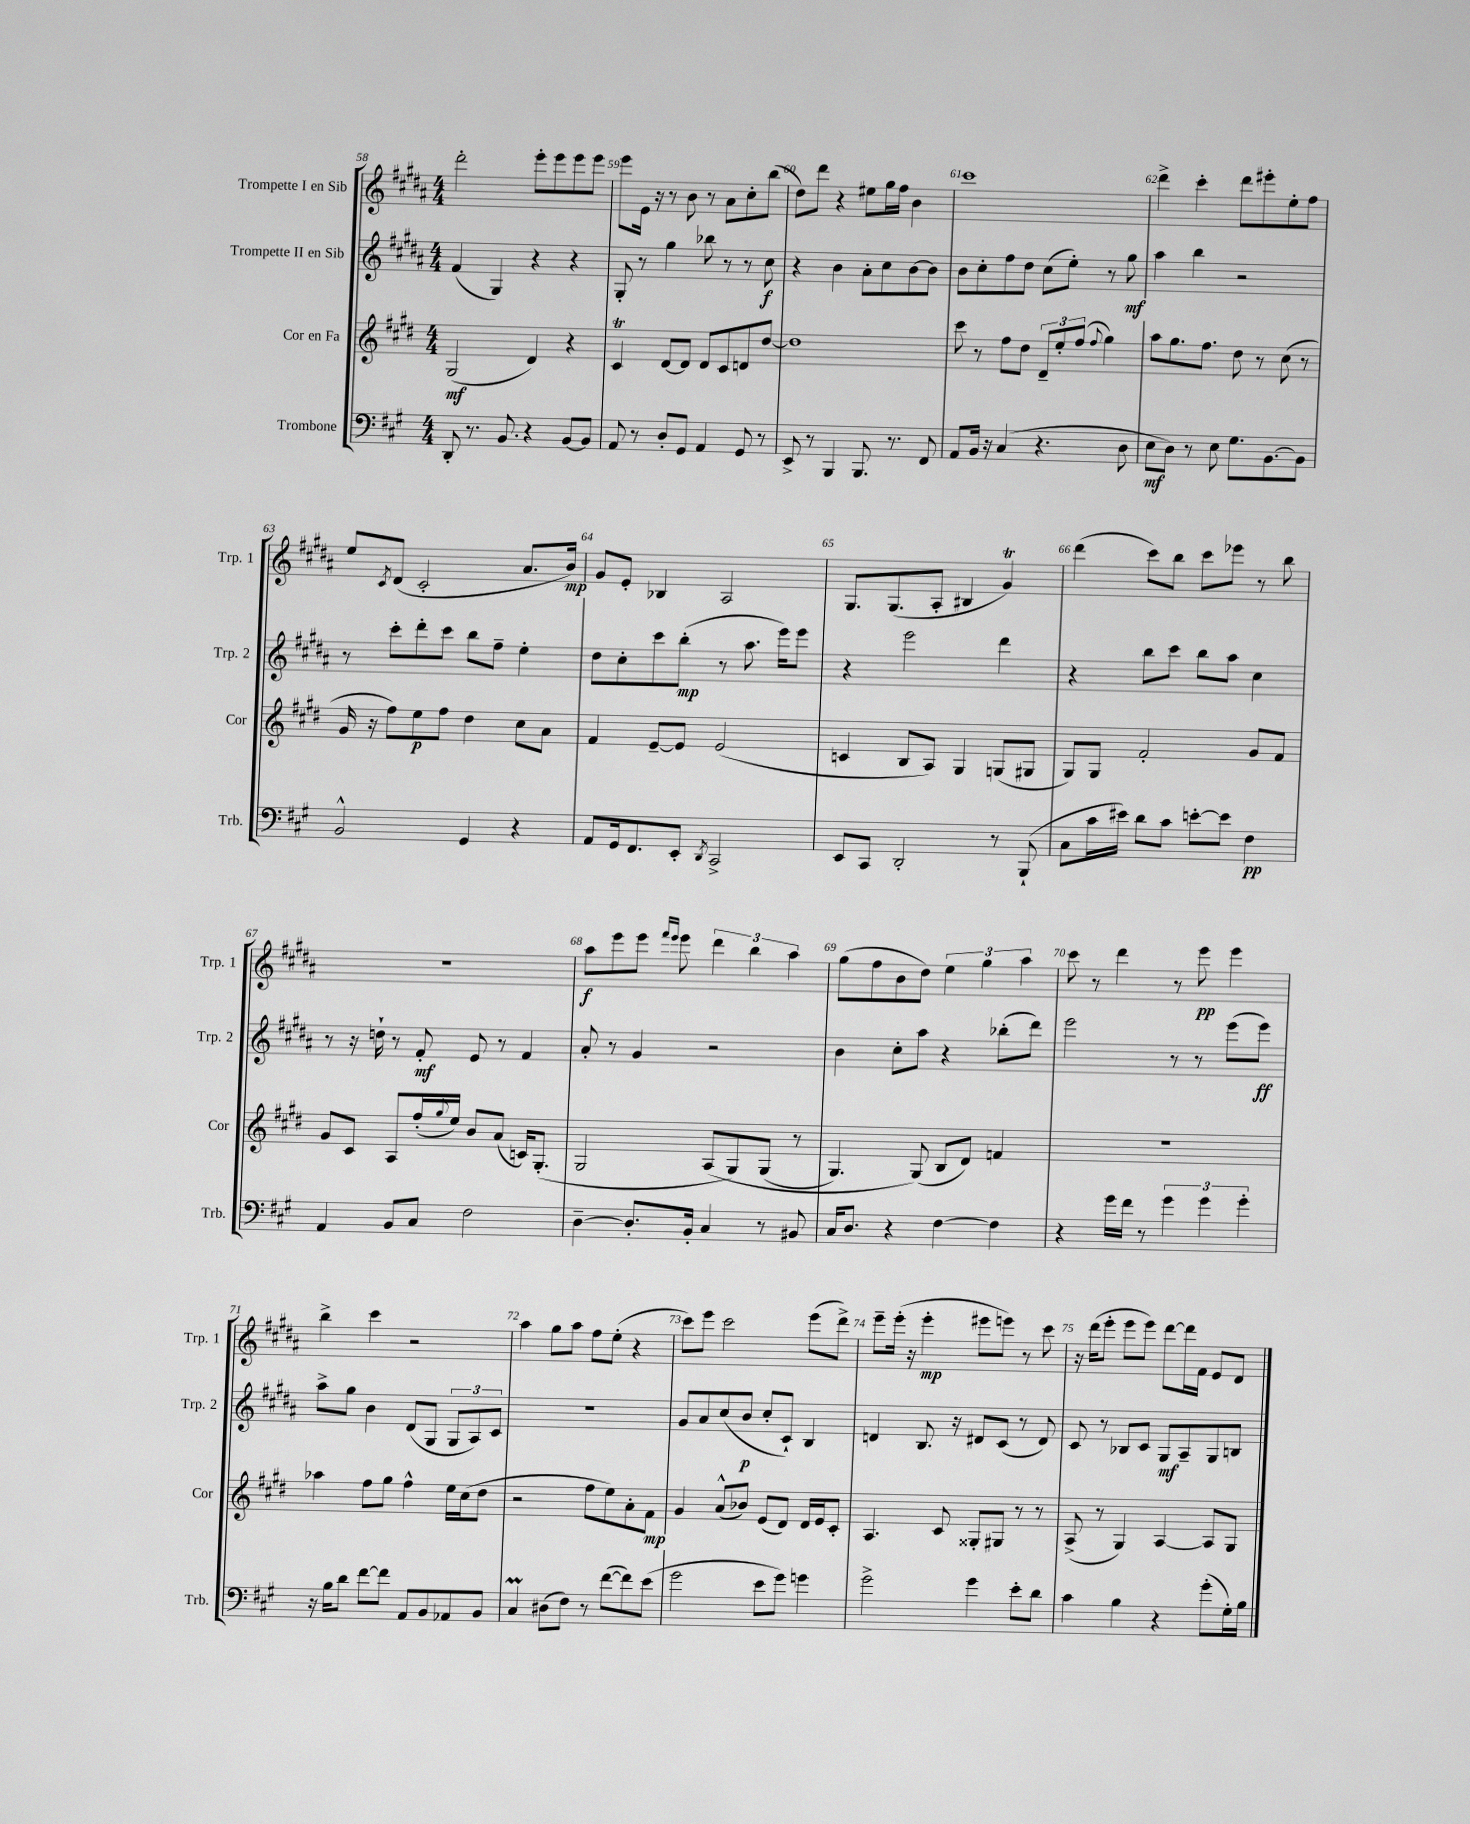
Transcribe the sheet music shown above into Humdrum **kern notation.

**kern	**kern	**kern	**kern
*staff4	*staff3	*staff2	*staff1
*clefF4	*clefG2	*clefG2	*clefG2
*k[f#c#g#]	*k[f#c#g#d#]	*k[f#c#g#d#a#]	*k[f#c#g#d#a#]
*M4/4	*M4/4	*M4/4	*M4/4
8DD'	(2G#	(4f#	2ddd#'
8.r	.	.	.
.	.	4G#)	.
8.BB	.	.	.
4r	4d#)	4r	8eee'
.	.	.	8eee
[8BB	4r	4r	8eee
8BB]	.	.	8eee
=	=	=	=
8AA	4c#	8G#'	8eee
8r	.	8r	16e
.	.	.	16r
8D'	[8d#	4gg#	8r
8GG#	8d#]	.	8b
4AA	8d#	8bb-	8r
.	8c#	8r	8a#
8GG#	8d	8r	8cc#'
8r	[8dd#	8cc#	(8bb
=	=	=	=
8EE^	1dd#]	4r	8dd#)
8r	.	.	8ddd#
4BBB	.	4b	4r
8.BBB	.	8a#'	8ee#
.	.	8cc#	16gg#
8.r	.	.	16ff#
.	.	[8b	4b
8FF#	.	8b]	.
=	=	=	=
8AA	8ccc#	8b	1ccc#
16BB	8r	8cc#'	.
16r	.	.	.
(4C#	8ff#	8ff#	.
.	8dd#	8dd#	.
4.r	12d#~	(8cc#	.
.	12ee'	.	.
.	.	8ee')	.
.	(12ff#	.	.
.	8qqff#	.	.
.	4gg#)	8r	.
8D	.	8gg#	.
=	=	=	=
8E	8aa	4aa#	4ddd#^
8D)	8.gg#	.	.
8r	.	4bb	4ccc#'
.	8.ff#	.	.
8E	.	.	.
8.G#	8dd#	2r	8ddd#
.	8r	.	8eee#'
[8.BB	.	.	.
.	(8cc#	.	8ee'
8BB]	8r	.	8ff#
=	=	=	=
2BB^^	16g#	8r	8ee
.	16r	.	.
.	.	.	8qc#
.	8ff#)	8ccc#'	(8d#
.	8ee	8ddd#'	2c#'
.	8ff#	8ccc#	.
4GG#	4dd#	8bb	.
.	.	8ff#~	.
4r	8cc#	4ee'	8.a#
.	8a	.	.
.	.	.	16b)
=	=	=	=
8AA	4f#	8dd#	8g#
16GG#	.	8cc#'	8e'
8.FF#	.	.	.
.	[8e~	8ccc#	4B-
8EE'	8e]	(8bb'	.
8qDD	.	.	.
2CC#^	(2e	8r	2A#
.	.	8.aa#	.
.	.	16eee)	.
.	.	8eee	.
=	=	=	=
8EE	4c	4r	8.G#
8CC#	.	.	.
.	.	.	(8.G#
2DD'	8B	2eee	.
.	8A)	.	8A#'
.	4G#	.	4B#
8r	(8G	4ddd#	4g#)
(8BBB`	8G#	.	.
=	=	=	=
8C#	8G#)	4r	(4ddd#
16c#	8G#	.	.
16e#)	.	.	.
8d	2f#'	8bb	8ccc#)
8c#	.	8ccc#	8bb
[8e'	.	8bb	8ccc#
8e]	.	8aa#	8eee-
4F#	8g#	4cc#	8r
.	8f#	.	8bb
=	=	=	=
4AA	8g#	8r	1r
.	8c#	16r	.
.	.	16dd`	.
8BB	8A	8r	.
8C#	(16ff#'	8f#'	.
.	8qqgg#	.	.
.	16ee)	.	.
2F#	8b	8e	.
.	(8a	8r	.
.	16c)	4f#	.
.	(8.G#'	.	.
=	=	=	=
[4D~	2G#	8a#'	8aa#
.	.	8r	8eee
8.D']	.	4g#	8eee
.	.	.	16qqfff#
.	.	.	16qqeee
.	.	.	8eee
16BB'	.	.	.
4C#	&(8A	2r	6ddd#
.	8G#)	.	.
.	.	.	6bb
8r	(8G#	.	.
.	.	.	6aa#
8BB#	8r	.	.
=	=	=	=
16C#	4.G#)	4b	(8gg#
8.D	.	.	.
.	.	.	8ff#
4r	.	8cc#'	8b
.	(8G#&)	8aa#	8dd#)
[4F#	8B	4r	6ee
.	8d#)	.	.
.	.	.	6gg#
4F#]	4f	(8bb-'	.
.	.	.	6aa#
.	.	8ddd#)	.
=	=	=	=
4r	1r	2eee	8ccc#
.	.	.	8r
16g#	.	.	4ddd#
16f#	.	.	.
8r	.	.	.
6g#	.	8r	8r
.	.	8r	8eee
6g#	.	.	.
.	.	(8eee	4eee
6g#'	.	.	.
.	.	8eee)	.
=	=	=	=
16r	4aa-	8aa#^	4bb^
16B	.	.	.
8d	.	8gg#	.
[8f#	8ff#	4b	4ccc#
8f#]	8gg#	.	.
8AA	4ff#^^	(8d#	2r
8BB	.	8G#	.
8AA-	16ee	12G#	.
.	(16cc#	.	.
.	.	12A#)	.
8BB	8dd#	.	.
.	.	12c#	.
=	=	=	=
4C#	2r	1r	4aa#
(8D#	.	.	8gg#
8F#)	.	.	8aa#
8r	8ff#	.	8ff#
([8f#	8ee)	.	(8ee'
8f#])	8a'	.	4r
(8e	8f#	.	.
=	=	=	=
2g#	4g#	8g#	8ccc#)
.	.	8a#	8eee
.	(8a^^	(8cc#	2ccc#
.	8b-)	8b	.
8e	(8e	8cc#'	.
8g#)	8d#)	8c#`)	.
4g	16d#	4B	(8eee
.	16e	.	.
.	8c#'	.	8ddd#^)
=	=	=	=
2g#^	4.A	4d	8eee~
.	.	.	(16eee'
.	.	.	16r
.	.	8.B	4eee'
.	8c#	.	.
.	.	16r	.
4g#	8G##'	8d#	8eee#
.	8G#	(8c#	8eee)
8e'	8r	8r	8r
8d	8r	8d#)	8ccc#
=	=	=	=
4c#	(8A^	8c#	16r
.	.	.	(16ddd#
.	8r	8r	8eee'
4B	4G#)	8B-	8eee
.	.	8c#	8eee)
4r	[4A	8G#	[8ddd#
.	.	8A#~	16ddd#]
.	.	.	16f#
(8g#'	8A]	8G#	8e
16G#')	8G#	8B	8d#
16B	.	.	.
==	==	==	==
*-	*-	*-	*-
